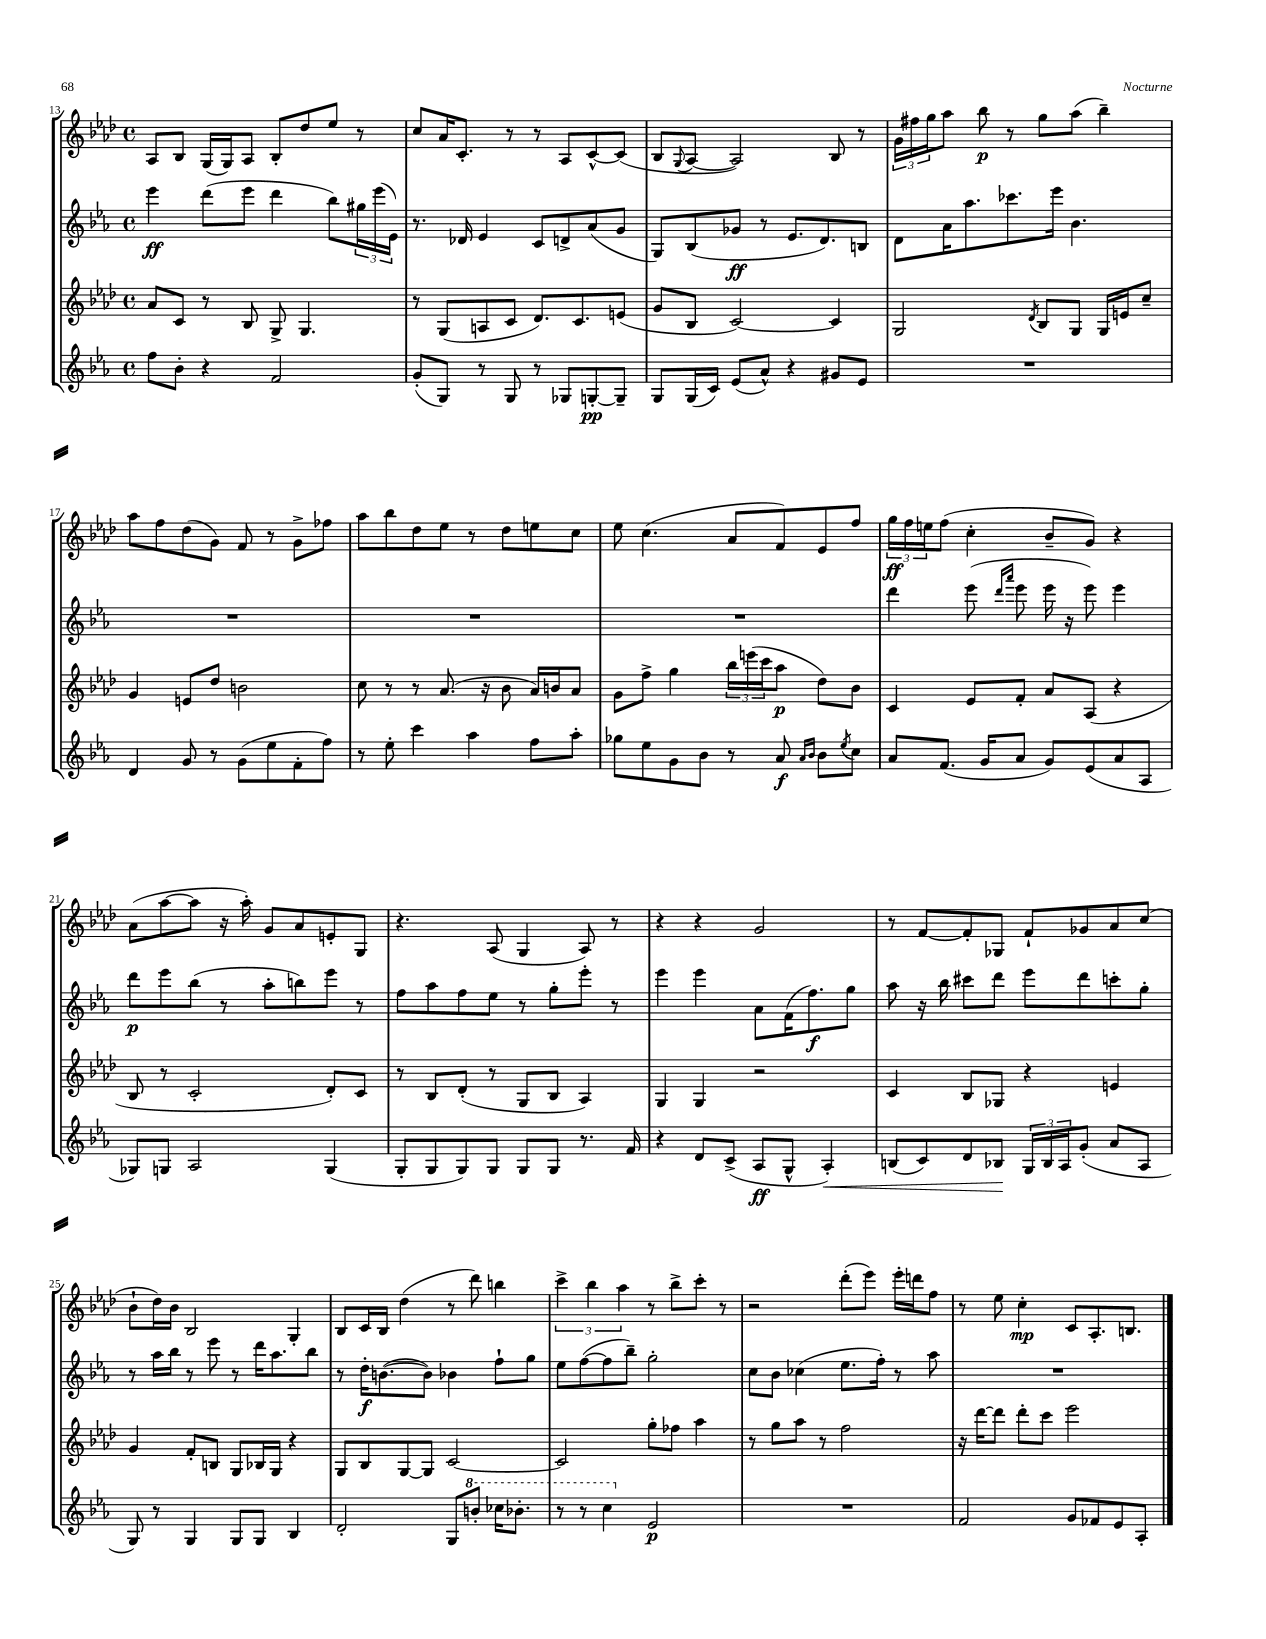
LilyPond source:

<<
\new StaffGroup <<
\new Staff = "s0" {
    \clef treble \key aes \major \defaultTimeSignature \time 4/4
    aes8 bes8 g16( g16) aes8 bes8-. des''8 ees''8 r8 |
    c''8 aes'16 c'8.-. r8 r8 aes8 c'8~-^ c'8( |
    bes8 \appoggiatura { g8 } aes8~ aes2) bes8 r8 |
    \tuplet 3/2 { g'16 fis''16 g''16 } aes''8 bes''8\p r8 g''8 aes''8( bes''4--) |
    aes''8 f''8 des''8( g'8) f'8 r8 g'8-> fes''8 |
    aes''8 bes''8 des''8 ees''8 r8 des''8 e''8 c''8 |
    ees''8 c''4.( aes'8 f'8) ees'8 f''8 |
    \tuplet 3/2 { g''16\ff f''16 e''16 } f''8( c''4-. bes'8-- g'8) r4 |
    aes'8( aes''8~ aes''8 r16 aes''16-.) g'8 aes'8 e'8-. g8 |
    r4. aes8( g4 aes8) r8 |
    r4 r4 g'2 |
    r8 f'8~ f'8-. ges8 f'8-! ges'8 aes'8 c''8( |
    bes'8-! des''16) bes'16 bes2 g4-. |
    bes8 c'16 bes16 des''4( r8 des'''8) b''4 |
    \tuplet 3/2 { c'''4-> bes''4 aes''4 } r8 bes''8-> c'''8-. r8 |
    r2 des'''8-.( ees'''8) ees'''16-. d'''16 f''8 |
    r8 ees''8 c''4-.\mp c'8 aes8.-. b8. \bar "|." |
}
\new Staff = "s1" {
    \clef treble \key ees \major \defaultTimeSignature \time 4/4
    ees'''4\ff d'''8( ees'''8 d'''4 bes''8) \tuplet 3/2 { gis''16 ees'''16( ees'16) } |
    r8. des'16 ees'4 c'8 d'8-> aes'8( g'8 |
    g8) bes8( ges'8\ff r8 ees'8. d'8.) b8 |
    d'8 aes'16 aes''8. ces'''8. ees'''16 bes'4. |
    R1 |
    R1 |
    R1 |
    d'''4 ees'''8( \grace { d'''16 aes'''16 } ees'''8 ees'''16 r16 ees'''8) ees'''4 |
    d'''8\p ees'''8 bes''8( r8 aes''8-. b''8) ees'''8 r8 |
    f''8 aes''8 f''8 ees''8 r8 g''8-. ees'''8-. r8 |
    ees'''4 ees'''4 aes'8 f'16( f''8.\f) g''8 |
    aes''8 r16 bes''16 cis'''8 d'''8 ees'''8 d'''8 c'''8-. g''8-. |
    r8 aes''16 bes''16 r8 ees'''8 r8 d'''16 aes''8. bes''8 |
    r8 d''16-.\f b'8.~( b'8) bes'4 f''8-! g''8 |
    ees''8 f''8~( f''8 bes''8--) g''2-. |
    c''8 bes'8 ces''4( ees''8. f''16-.) r8 aes''8 |
    R1 \bar "|." |
}
\new Staff = "s2" {
    \clef treble \key aes \major \defaultTimeSignature \time 4/4
    aes'8 c'8 r8 bes8 g8-> g4. |
    r8 g8( a8 c'8 des'8.) c'8. e'8( |
    g'8 bes8 c'2~) c'4 |
    g2 \acciaccatura { des'8 } bes8 g8 g16 e'16 c''8-- |
    g'4 e'8 des''8 b'2 |
    c''8 r8 r8 aes'8.( r16 bes'8 aes'16) b'16 aes'8 |
    g'8 f''8-> g''4 \tuplet 3/2 { bes''16 e'''16( c'''16 } aes''8\p des''8) bes'8 |
    c'4 ees'8 f'8-. aes'8 aes8( r4 |
    bes8 r8 c'2-. des'8-.) c'8 |
    r8 bes8 des'8-.( r8 g8 bes8 aes4) |
    g4 g4 r2 |
    c'4 bes8 ges8 r4 e'4 |
    g'4 f'8-. b8 g8 bes16 g16 r4 |
    g8 bes8 g8~ g8 c'2~ |
    c'2 g''8-. fes''8 aes''4 |
    r8 g''8 aes''8 r8 f''2 |
    r16 des'''16~ des'''8 des'''8-. c'''8 ees'''2 \bar "|." |
}
\new Staff = "s3" {
    \clef treble \key ees \major \defaultTimeSignature \time 4/4
    f''8 bes'8-. r4 f'2 |
    g'8-.( g8) r8 g8 r8 ges8 g8~-.\pp g8-- |
    g8 g16( c'16) ees'8( aes'8-^) r4 gis'8 ees'8 |
    R1 |
    d'4 g'8 r8 g'8( ees''8 f'8-. f''8) |
    r8 ees''8-. c'''4 aes''4 f''8 aes''8-. |
    ges''8 ees''8 g'8 bes'8 r8 aes'8\f \grace { aes'16 bes'16 } bes'8 \acciaccatura { ees''8 } c''8 |
    aes'8 f'8.( g'16 aes'8 g'8) ees'8( aes'8 aes8 |
    ges8) g8 aes2 g4( |
    g8-. g8 g8) g8 g8 g8 r8. f'16 |
    r4 d'8 c'8->( aes8\ff g8-^ aes4-.\<) |
    b8( c'8) d'8 bes8\! \tuplet 3/2 { g16 bes16 aes16 } g'8-.( aes'8 aes8 |
    g8) r8 g4 g8 g8 bes4 |
    d'2-. g8 \ottava #1 b''8-. ces'''16 bes''8.-. |
    r8 r8 c'''4 \ottava #0 ees'2\p |
    R1 |
    f'2 g'8 fes'8 ees'8 aes8-. \bar "|." |
}
>>
>>
\layout { \context { \Score currentBarNumber = #13 } }
